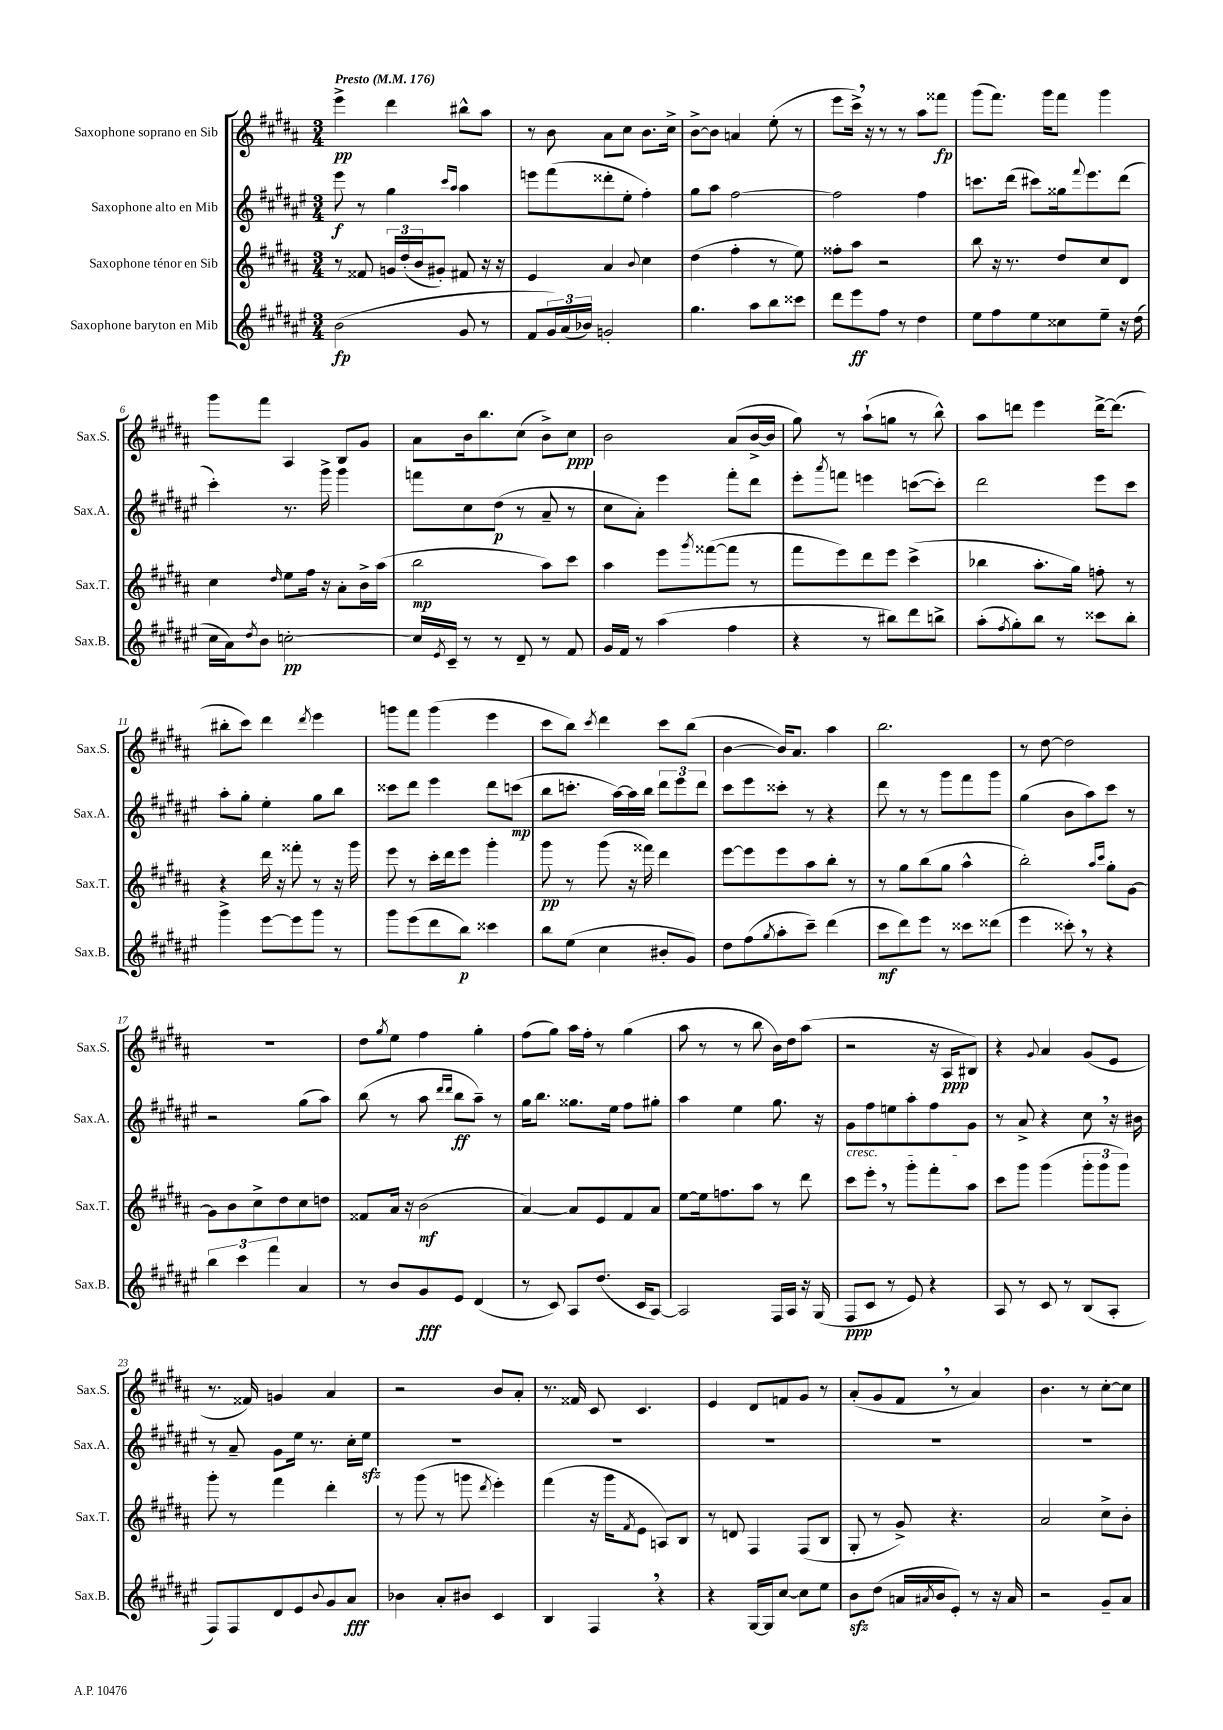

**kern	**kern	**kern	**kern
*staff4	*staff3	*staff2	*staff1
*clefG2	*clefG2	*clefG2	*clefG2
*k[f#c#g#d#a#e#]	*k[f#c#g#d#a#]	*k[f#c#g#d#a#e#]	*k[f#c#g#d#a#]
*M3/4	*M3/4	*M3/4	*M3/4
*MM176	*MM176	*MM176	*MM176
(2b	8r	8eee#	4eee^
.	8f##	8r	.
.	24g	4gg#	4ddd#
.	(24dd#'	.	.
.	24b	.	.
.	8g#')	.	.
.	.	16qqccc#	.
.	.	16qqaa#	.
8g#	8f#	4aa#	8bb#^^
8r	16r	.	8aa#
.	16r	.	.
=	=	=	=
8f#	4e	8eee	8r
24g#)	.	(8fff#	8b
(24a#	.	.	.
24b-)	.	.	.
2g'	4a#	8ddd##'	8a#
.	.	8ee#'	8cc#
.	8qqb	.	.
.	4cc#	4ff#')	8.b
.	.	.	16cc#^
=	=	=	=
4.gg#	(4dd#	8gg#	[8b^
.	.	8aa#	8b]
.	4ff#'	[2ff#	4a
8aa#	.	.	.
8bb	8r	.	(8ee'
8ccc##	8ee)	.	8r
=	=	=	=
8ddd#	8ff##'	2ff#]	8eee
8eee#	8aa#	.	16ccc#^)
.	.	.	16r
8ff#	2r	.	8r
8r	.	.	8r
4dd#	.	4ff#	8aa#
.	.	.	8fff##
=	=	=	=
8ee#	8bb	8.ccc	(8ggg#
8ff#	16r	.	8.fff#)
.	8.r	(16ddd#	.
8ee#	.	8ccc#)	.
.	.	.	16ggg#
8cc##	8dd#	16gg##	8fff#
.	.	8qqfff#	.
.	.	8.eee#	.
8ee#~	8cc#	.	4ggg#
16r	8d#	(8ddd#	.
(16dd#	.	.	.
=	=	=	=
16cc#	4cc#	4ccc#')	8ggg#
16a#)	.	.	.
8qdd#	.	.	.
8b	.	.	8fff#
.	16qqdd#	.	.
[2cc'	8ee	8.r	4A#
.	16ff#	.	.
.	16r	16ggg#^	.
.	8a#'	4ggg#	8B
.	16b^	.	8g#
.	(16aa#	.	.
=	=	=	=
16cc]	2bb	8fff	8a#
8qe#	.	.	.
16c#~	.	.	.
8r	.	8cc#	16b
.	.	.	8.bb
8r	.	(8dd#	.
8d#~	.	8r	(8cc#
8r	8aa#)	8a#~	8b^)
8f#	8ccc#	8r	8cc#
=	=	=	=
16g#	4aa#	8cc#	2b
16f#	.	.	.
8r	.	8a#')	.
(4aa#	8eee	4eee#	.
.	8qggg#	.	.
.	([8fff##	.	.
4ff#	8fff##]	8fff#'	(8a#
.	8r	8ddd#	[16b^
.	.	.	16b]
=	=	=	=
4r	8fff#	8eee#'	8gg#)
.	.	8qaaa#	.
.	8eee)	8fff	8r
8r	8ddd#	4eee	(8aa#`
8bb#)	8eee	.	8gg
8ddd#	(4ccc#^	([8ccc	8r
8bb^	.	8ccc'])	8bb^^)
=	=	=	=
(8aa#'	4bb-	2ddd#	8aa#
8qff#	.	.	.
8gg#')	.	.	8ddd
8bb	8.aa#'	.	4eee
8r	.	.	.
.	16gg#)	.	.
8ccc##	8ff'	8eee#	[16ddd^
.	.	.	(8.ddd]
8bb'	8r	8ccc#	.
=	=	=	=
4ggg#^	4r	8aa#'	8bb#'
.	.	8gg#'	8ccc#)
[8eee#	16ddd#	4ee#'	4ddd#
.	16r	.	.
8eee#]	8fff##'	.	.
.	.	.	8qddd#
8ggg#	8r	8gg#	4eee
8r	16r	8bb	.
.	16ggg#	.	.
=	=	=	=
8ggg#	8eee	8ccc##	8ggg
(8eee#	8r	8ddd#	8fff#
8ddd#	16ccc#'	4eee#	(4ggg
.	16ddd#	.	.
8bb)	8eee	.	.
4ccc##	4ggg#'	8ddd#	4eee
.	.	(8ccc	.
=	=	=	=
8bb	8ggg#	8bb	8ccc#
(8ee#	8r	8.ccc'	8bb)
.	.	.	8qccc#
4cc#	(8ggg#	.	4ddd#
.	.	[16aa#)	.
.	16r	16aa#]	.
.	16fff##)	16bb	.
8b#'	4ddd#	12ddd#	8ccc#
.	.	12eee#	.
8g#)	.	.	(8bb
.	.	12ddd#	.
=	=	=	=
8dd#	[8eee	8ccc#	[4b
(8ff#	8eee]	8eee#	.
8qgg#	.	.	.
8aa#'	8eee	8ccc##'	16b])
.	.	.	8.a#
8ccc#~)	8aa#	8r	.
(4ddd#	8bb'	4r	4aa#
.	8r	.	.
=	=	=	=
8ccc#	8r	8ddd#	2.bb
8ddd#)	8gg#	8r	.
8eee#	(8bb	8r	.
8r	8gg#	8ggg#	.
8ccc##	4aa#^^	8fff#	.
(8ddd##	.	8ggg#	.
=	=	=	=
4eee#	2bb')	(4gg#	8r
.	.	.	[8dd#
8ccc##')	.	8b	2dd#]
8r	.	8aa#)	.
.	16qqaa#	.	.
.	16qqccc#	.	.
4r	8gg#'	8ccc#	.
.	[8g#	8r	.
=	=	=	=
6bb	8g#]	2r	2.r
.	8b	.	.
6ccc#	.	.	.
.	8cc#^	.	.
6fff#	.	.	.
.	8dd#	.	.
4a#	8cc#	(8gg#	.
.	8dd	8aa#)	.
=	=	=	=
8r	8f##	(8bb	8dd#
.	.	.	8qgg#
8b	16a#	8r	8ee
.	16r	.	.
8g#	(2b	8aa#	4ff#
.	.	16qqddd#	.
.	.	16qqddd#	.
8e#	.	8bb	.
(4d#	.	8aa#~)	4gg#'
.	.	8r	.
=	=	=	=
8r	[4a#)	16gg#	(8ff#
.	.	8.bb	.
8c#)	.	.	8gg#)
8A#	8a#]	8.gg##	16aa#
.	.	.	16ff#'
(8.dd#	8e	.	8r
.	.	16ee#	.
.	8f#	8ff#	(4gg#
16c#	.	.	.
[8A#)	8a#	8gg#'	.
=	=	=	=
2A#]	[8ee	4aa#	8aa#
.	16ee]	.	8r
.	8.ff	.	.
.	.	4ee#	8r
.	8aa#	.	8bb
16F#	8r	8.gg#	16b)
16A#	.	.	16dd#
16r	8ddd#	.	(8aa#
(16G#	.	16r	.
=	=	=	=
8F#	8ccc#	8g#	2r
8c#	8eee'	8ff#	.
8r	8r	8ee	.
8e#)	8ggg#'	8aa#'	.
4r	8fff#'	8ff#	16r
.	.	.	16A#
.	8aa#	8g#	8B#)
=	=	=	=
8A#	8ccc#	8r	4r
8r	8ggg#	8a#^	.
.	.	.	8qqg#
8c#	(4ggg#	4r	4a#
8r	.	.	.
(8B	12ggg#'	8cc#	(8g#
.	12ggg#	.	.
8A#'	.	16r	8e
.	12ggg#)	.	.
.	.	16b#	.
=	=	=	=
8F#)	8ggg#'	8r	8.r
8F#	8r	8a#~	.
.	.	.	16f##)
8d#	4fff#	8g#	4g
8e#	.	16ee#	.
.	.	8.r	.
8qqb	.	.	.
8g#	4ddd#'	.	4a#
8a#	.	16cc#'	.
.	.	16ee#	.
=	=	=	=
4b-	8r	2.r	2r
.	(8ggg#	.	.
8a#'	8r	.	.
8b#	8ggg	.	.
.	8qddd#	.	.
4c#	4eee')	.	8b
.	.	.	8a#'
=	=	=	=
4B	(4fff#	2.r	8.r
.	.	.	16f##
4F#	16r	.	8c#
.	16ggg#	.	.
.	8qf#	.	.
.	8e	.	4.c#
4r	8A)	.	.
.	8B	.	.
=	=	=	=
4r	8r	2.r	4e
.	8d	.	.
[16G#	4F#	.	8d#
16G#]	.	.	.
[8cc#	.	.	8f
8cc#]	(8F#	.	8g#
8ee#	8B	.	8r
=	=	=	=
8b	8G#'	2.r	(8a#'
(8dd#	8r	.	8g#
16a	8g#^)	.	8f#
8qa#	.	.	.
16b	.	.	.
8e#')	4.r	.	8r
8r	.	.	4a#)
16r	.	.	.
16a#	.	.	.
=	=	=	=
2r	2a#	2.r	4.b
.	.	.	8r
8g#~	8cc#^	.	[8cc#'
8a#	8b'	.	8cc#]
==	==	==	==
*-	*-	*-	*-
